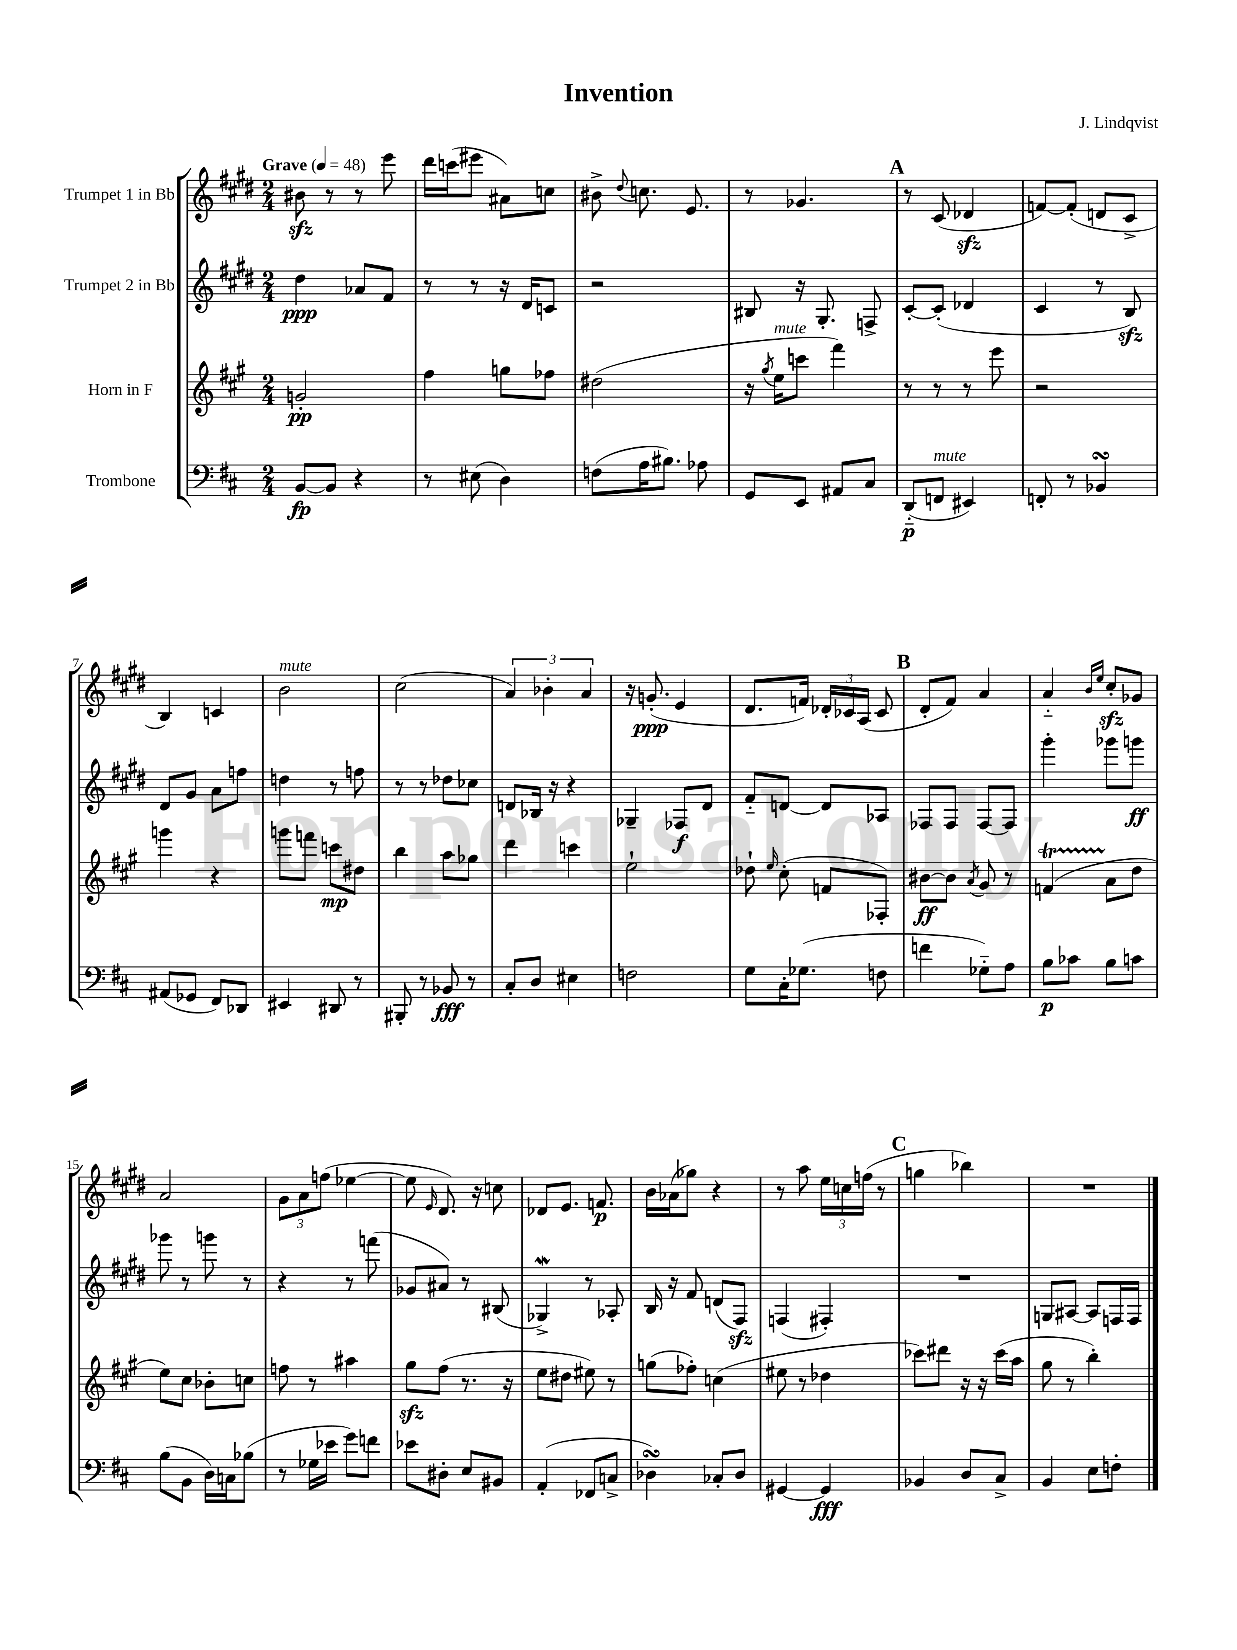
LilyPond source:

\header { title = "Invention" composer = "J. Lindqvist" }
<<
\new StaffGroup <<
\new Staff = "s0" \with { instrumentName = "Trumpet 1 in Bb" } {
    \clef treble \key e \major \numericTimeSignature \time 2/4 \tempo "Grave" 4 = 48
    \autoBeamOff bis'8\sfz r8 r8 e'''8 |
    dis'''16[ c'''16( eis'''8] ais'8[) c''8] |
    bis'8-> \appoggiatura { dis''8 } c''8. e'8. |
    r8 ges'4. |
    \mark \markup { \bold "A" } r8 cis'8( des'4\sfz |
    f'8[~) f'8]-.( d'8[ cis'8]-> |
    b4) c'4 |
    b'2^\markup { \italic "mute" } |
    cis''2( |
    \tuplet 3/2 { a'4) bes'4-. a'4 } |
    r16 g'8.-.\ppp( e'4 |
    dis'8.[ f'16]) \tuplet 3/2 { des'16[-. ces'16 a16]( } ces'8 |
    \mark \markup { \bold "B" } dis'8[-. fis'8]) a'4 |
    a'4-_ \grace { b'16[ e''16] } cis''8[-.\sfz ges'8] |
    a'2 |
    \tuplet 3/2 { gis'8[ a'8 f''8]( } ees''4~ |
    ees''8 \grace { e'16 } dis'8.) r16 c''8 |
    des'8[ e'8.] f'8.\p |
    b'16[ aes'16( ges''8]) r4 |
    r8 a''8 \tuplet 3/2 { e''16[ c''16 f''16]( } r8 |
    \mark \markup { \bold "C" } g''4 bes''4) |
    R2 \bar "|." |
}
\new Staff = "s1" \with { instrumentName = "Trumpet 2 in Bb" } {
    \clef treble \key e \major \numericTimeSignature \time 2/4
    \autoBeamOff dis''4\ppp aes'8[ fis'8] |
    r8 r8 r16 dis'16[ c'8] |
    r2 |
    bis8 r16 gis8.-. f8-> |
    \mark \markup { \bold "A" } cis'8[~-. cis'8]-.( des'4 |
    cis'4 r8 b8\sfz) |
    dis'8[ gis'8] a'8[ f''8] |
    d''4 r8 f''8 |
    r8 r8 des''8[ ces''8] |
    d'8[ bes16] r16 r4 |
    ges4-- fes8[\f dis'8] |
    fis'8[-_ d'8]~ d'8[ aes8] |
    \mark \markup { \bold "B" } fes8[ fes8] fes8[~ fes8] |
    gis'''4-. ges'''8[ g'''8]\ff |
    ges'''8 r8 g'''8 r8 |
    r4 r8 f'''8( |
    ges'8[ ais'8]) r8 bis8( |
    ges4->\mordent) r8 aes8-. |
    b16 r16 fis'8 d'8[( fis8]\sfz) |
    f4( fis4-.) |
    \mark \markup { \bold "C" } R2 |
    g8[ ais8]~ ais8[ f16 f16] \bar "|." |
}
\new Staff = "s2" \with { instrumentName = "Horn in F" } {
    \clef treble \key a \major \numericTimeSignature \time 2/4
    \autoBeamOff g'2-.\pp |
    fis''4 g''8[ fes''8] |
    dis''2( |
    r16 \acciaccatura { gis''8 } e''16[^\markup { \italic "mute" } c'''8] fis'''4) |
    \mark \markup { \bold "A" } r8 r8 r8 e'''8 |
    r2 |
    g'''4 r4 |
    g'''8[ f'''8] c'''8[\mp dis''8] |
    b''4 a''8[ ges''8] |
    d'''4 c'''4 |
    e''2-! |
    des''8-! \grace { e''16 } cis''8-.( f'8[ fes8]-.) |
    \mark \markup { \bold "B" } bis'8[~\ff bis'8] \acciaccatura { a'8 } gis'8 r8 |
    f'4\startTrillSpan( a'8[\stopTrillSpan d''8] |
    e''8[) cis''8] bes'8[-. c''8] |
    f''8 r8 ais''4 |
    gis''8[\sfz fis''8]( r8. r16 |
    e''8[ dis''8] eis''8) r8 |
    g''8[( fes''8]-.) c''4( |
    eis''8 r8 des''4 |
    \mark \markup { \bold "C" } ces'''8[) dis'''8] r16 r16 ces'''16[( a''16] |
    gis''8 r8 b''4-.) \bar "|." |
}
\new Staff = "s3" \with { instrumentName = "Trombone" } {
    \clef bass \key d \major \numericTimeSignature \time 2/4
    \autoBeamOff b,8[~\fp b,8] r4 |
    r8 eis8( d4) |
    f8[( a16 bis8.]) aes8 |
    g,8[ e,8] ais,8[ cis8] |
    \mark \markup { \bold "A" } d,8[-_\p( f,8]^\markup { \italic "mute" } eis,4) |
    f,8-. r8 bes,4\turn |
    ais,8[( ges,8] fis,8[) des,8] |
    eis,4 dis,8 r8 |
    bis,,8-. r8 bes,8\fff r8 |
    cis8[-. d8] eis4 |
    f2 |
    g8[ cis16-. ges8.]( f8 |
    \mark \markup { \bold "B" } f'4 ges8[-_) a8] |
    b8[\p ces'8] b8[ c'8] |
    b8[( b,8] d16[) c16 bes8]( |
    r8 ges16[ ees'16] g'8[) f'8] |
    ees'8[ dis8]-. e8[ bis,8] |
    a,4-.( fes,8[ c8]-> |
    des4\turn) ces8[-. des8] |
    gis,4~ gis,4\fff |
    \mark \markup { \bold "C" } bes,4 d8[ cis8]-> |
    b,4 e8[ f8]-. \bar "|." |
}
>>
>>
